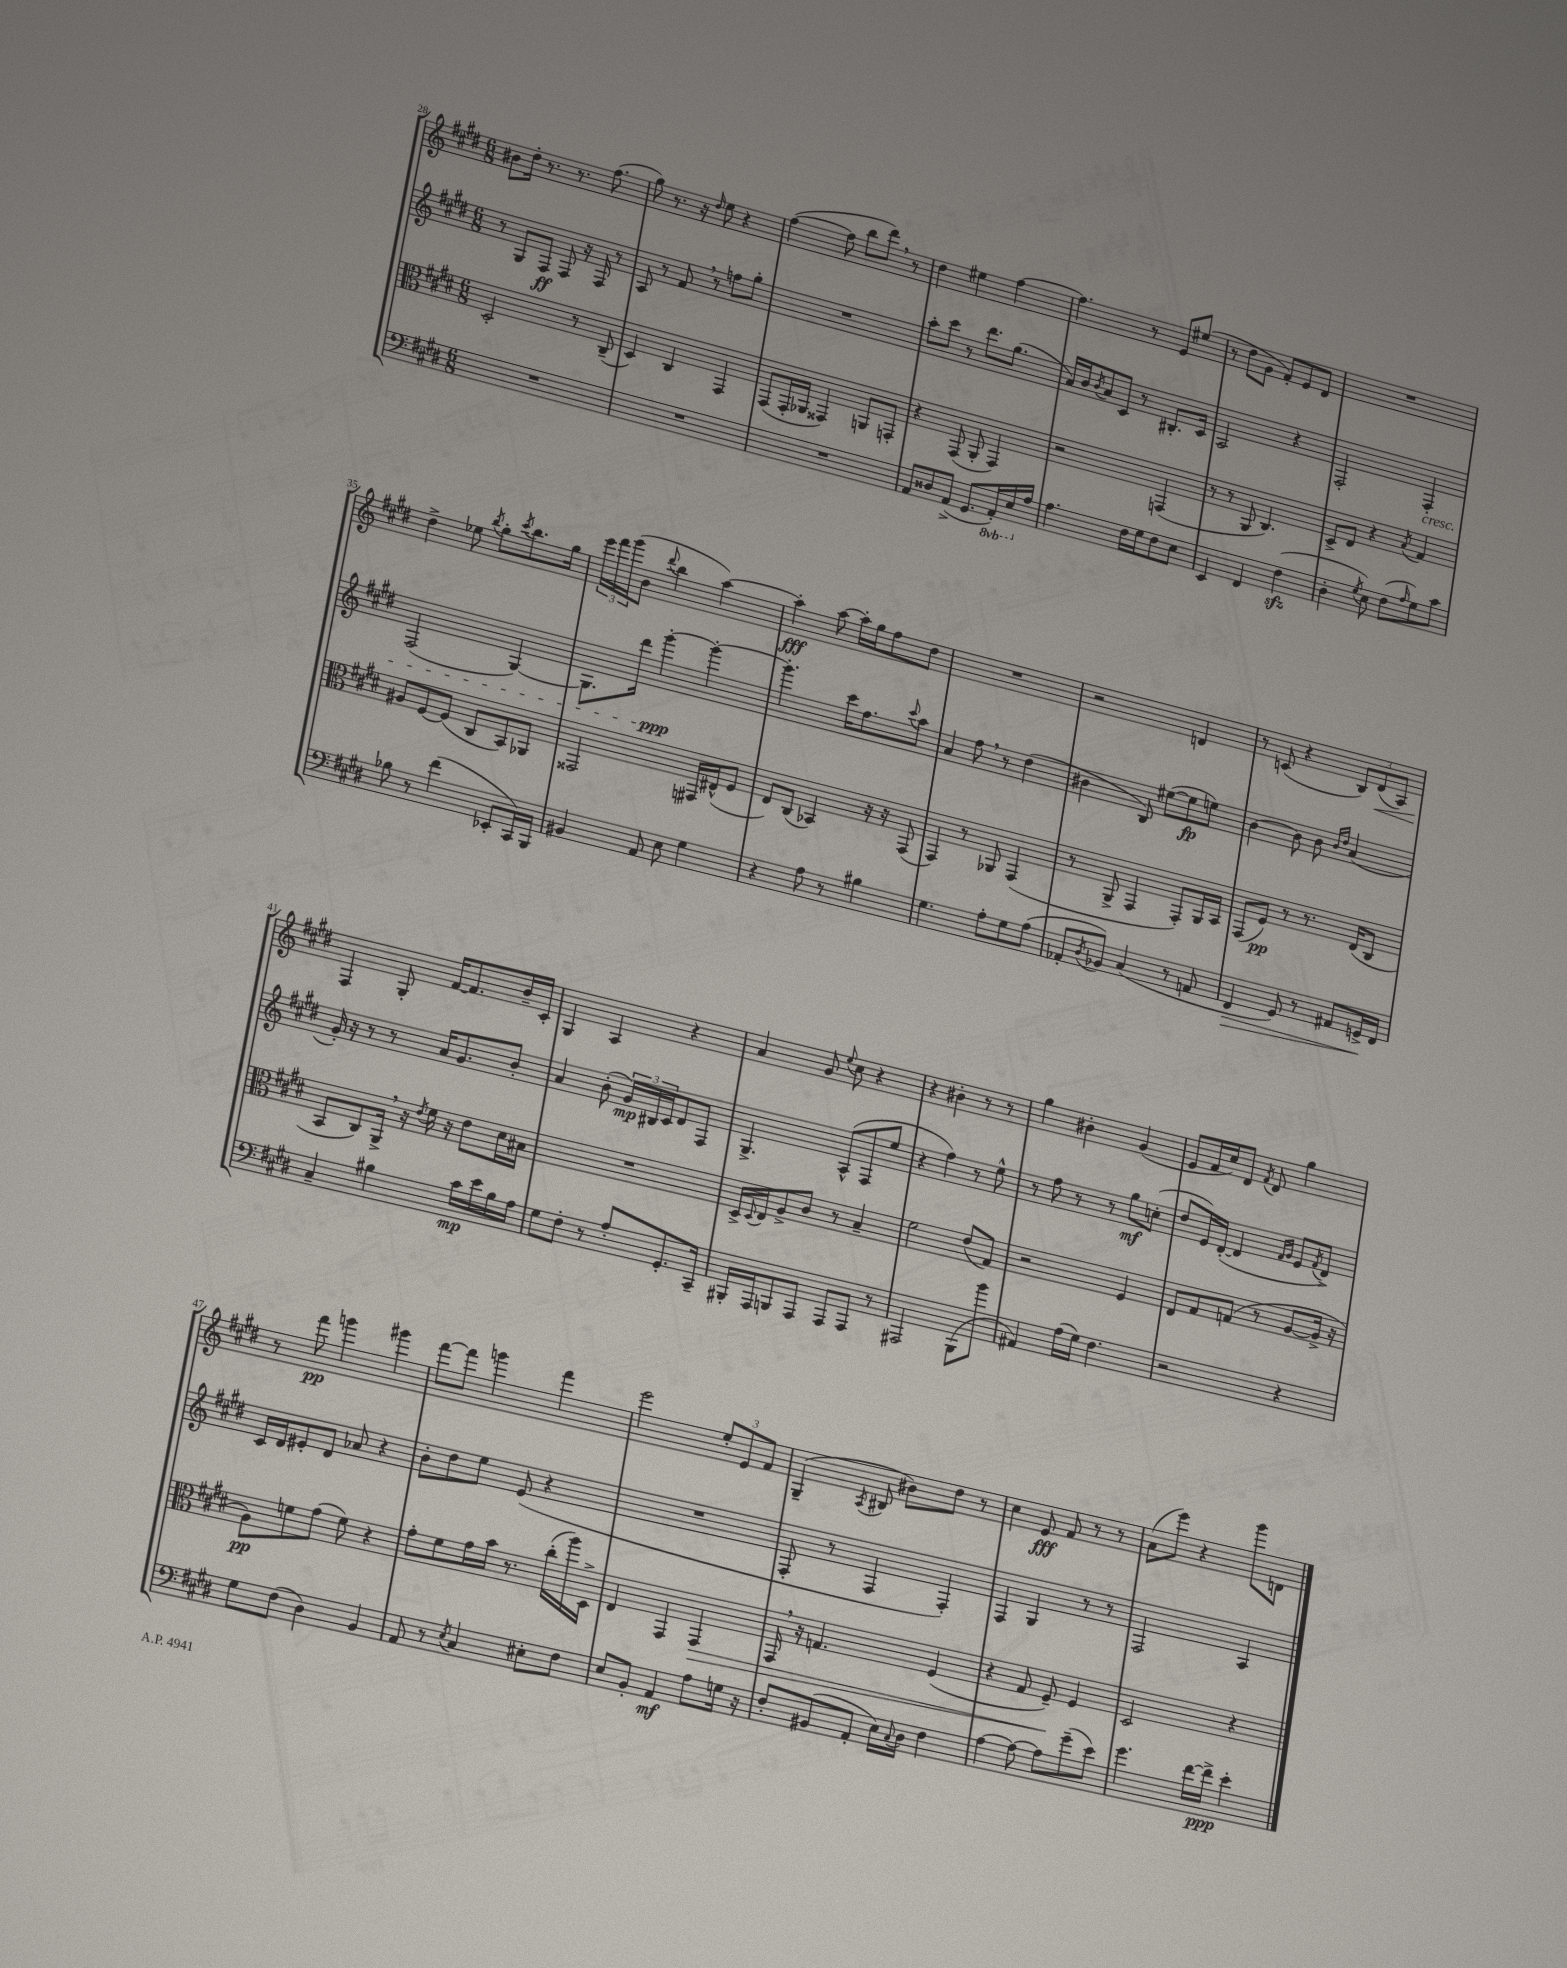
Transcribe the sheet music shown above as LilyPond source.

<<
\new StaffGroup <<
\new Staff = "s0" {
    \clef treble \key e \major \numericTimeSignature \time 6/8
    bis'8 dis''16-. r8. r8. fis''8.( |
    gis''8) r8. r16 \grace { dis''16 } e''8 r4 |
    fis''4~( fis''8 b''8 dis'''8) \breathe r8 |
    dis''4 eis''4 fis''4~ |
    fis''4. r8 e'8 eis''8( |
    r8 dis''8 gis'8 fis'8-.) e'8 dis'8 |
    R2. |
    dis''4-> ees''8 \acciaccatura { b''8 } gis''8-. \acciaccatura { cis'''8 } b''8. gis''16 |
    \tuplet 3/2 { e'''16 fis'''16 gis'''16( } b'8 \appoggiatura { dis'''8 } b''4 a''4~) |
    a''4-.\fff a''8~ a''16-. gis''16 fis''8 dis''8 |
    R2. |
    r2 d'4 |
    r8 c'8( r4 \tuplet 3/2 { b8) dis'8\<( a8) } |
    fis4\! gis8-. fis'16~ fis'8. b'16-- cis'16-. |
    gis4 a4 r4 |
    a'4 gis'8 \appoggiatura { e''8 } cis''8 r4 |
    r4 bis'4-. r8 r8 |
    gis''4 bis'4-. gis'4( |
    e'8 fis'16 cis''16) dis'8 \acciaccatura { fis'8 } dis'8 gis''4 |
    r8 fis'''8\pp g'''4 gis'''4 |
    fis'''8~ fis'''8 g'''4 fis'''4 |
    e'''2 \tuplet 3/2 { e''8-. e'8 fis'8 } |
    gis4--( \acciaccatura { a8 } bis8 bis'8) dis''8 r8 |
    cis''4 e'8\fff fis'8 r8 r8 |
    a'8( e'''8) r4 gis'''8 d'8 \bar "|." |
}
\new Staff = "s1" {
    \clef treble \key e \major \numericTimeSignature \time 6/8
    r8 gis8 fis8\ff fis8 r16 fis16 r8 |
    a8 r8 fis'8 \breathe r8 f''8 gis''8-. |
    R2. |
    a''8-. cis'''8 r8 dis'''8. gis''8.( |
    a'16) b'16 \acciaccatura { b'8 } a'8 cis'8 r8 bis8.-. cis'16 |
    a2 r4 |
    fis2-. fis4-.\cresc |
    fis2( gis4~) |
    gis8. dis'''16 gis'''4~-.\ppp\! gis'''4~-. |
    gis'''4.-. cis'''16 fis''8. \appoggiatura { cis'''8 } a''8 |
    a'4 fis''8 \breathe r8 dis''4( |
    bis'4 b8) eis''8~( eis''8\fp e''8) |
    b'4~ b'8 b'8 \grace { b'16 dis''16 } a'4( |
    gis'16-.) r16 r8 r8 a'16 gis'8. b'8-. |
    a'4 b'8-.( \tuplet 3/2 { gis'16\mp) bis16 cis'16 } dis'8 fis8 |
    gis4.-> a8-^( fis8 e''8 |
    r4 fis''4) r8 e''8-^ |
    r8 fis''8 r8 r8 gis''8\mf c''8-.( |
    dis''8 e'16) dis'16~-.( dis'4 \grace { fis'16 gis'16 } e'8 \acciaccatura { fis'8 } dis'8->) |
    cis'16 dis'16 eis'8-. dis'8 aes'8 r4 |
    b'8-. dis''8 e''8 e'8( r4 |
    R2. |
    fis8-. r8 fis4 fis4-.) |
    fis4 gis4 r8 r8 |
    fis2 a4 \bar "|." |
}
\new Staff = "s2" {
    \clef alto \key e \major \numericTimeSignature \time 6/8
    dis2-. r8 cis8--( |
    dis4) cis4 gis,4 |
    gis,8( gis,16-. aes,16 gisis,4) a,8 g,8-. |
    r4 gis,8( a,8-. gis,4) |
    r2 g,4( |
    r8 r8 a,8 cis4.) |
    dis8-> e8 r4 \acciaccatura { b8 } gis4 |
    ais8 fis8~ fis8( cis8 b,8) aes,8 |
    gisis,2 gis,16 eis16-^( fis8 |
    e8) cis8( bes,4) r16 r16 gis,8( |
    gis,4) r8 aes,8 gis,4( |
    r8 a,8-> gis,4 gis,8-.) a,16 b,16 |
    gis,8( fis8\pp) r8 r8. e16( cis8 |
    b,8 cis8) a,16-> \breathe r16 \acciaccatura { e'8 } fis'16 r16 e'8 dis'16 bis16 |
    R2. |
    dis16-> \appoggiatura { dis8 } e16 a8-> cis'8 r8 b4-- |
    fis'2 e'8( gis8) |
    r2 fis4 |
    e8 gis8 g8( r8 a8~ a16-> r16 |
    a8\pp) f'8 gis'8( f'8) r4 |
    gis'8-. fis'8 gis'16 b'16 r8. cis''16-.( a''16) dis16-> |
    e4 gis,4 gis,4\> |
    gis,16 \breathe r16 g4. fis4( |
    r4 gis8 fis8--\!) fis4 |
    dis2 r4 \bar "|." |
}
\new Staff = "s3" {
    \clef bass \key e \major \numericTimeSignature \time 6/8 \set Staff.ottavationMarkups = #ottavation-simple-ordinals
    R2. |
    R2. |
    R2. |
    a,8 disis8 a,8->( gis,8. \ottava #-1 a,,16-.) e,16 \ottava #0 a16 |
    a4. fis16 gis16 fis8 e8 |
    e,4 fis,4 fis4\sfz( |
    dis4-. \acciaccatura { gis8 } e8) fis8( \grace { a16 } gis8) cis'8 |
    bes8 r8 fis'4( ees,8-. cis,16) b,,16 |
    bis,4 a,8 e8 gis4 |
    r4 a8 r8 bis4 |
    gis4. a8-. gis8 a8( |
    aes,8-. \acciaccatura { dis8 } bes,8) cis4( r8 a,8 |
    fis,4\> gis,8) r8 ais,8 g,16->\! fis,16 |
    cis4-- bis4 cis'16\mp e'16 bis16 a16 |
    gis8 fis8-. r8 a8-. gis,8.-. cis,16-- |
    bis,,16-. a,,16 b,,8 a,,8 a,,8 a,,8 r8 |
    ais,,2 b,,8( b'8 |
    ais,4) a16( gis16) fis4. |
    r2 r4 |
    gis8 fis8( dis4) b,4 |
    a,8 r8 \acciaccatura { e8 } cis4 eis8-. fis8 |
    e8 b,8-. a,4\mf a8 g16 r16 |
    fis8-. bis,8( a,8-. e16) \appoggiatura { cis8 } dis16 fis4 |
    a4~ a8~ a8 gis'8--( e'8) |
    gis'4. fis'16~ fis'16->\ppp e'4-. \bar "|." |
}
>>
>>
\layout { \context { \Score currentBarNumber = #28 } }
